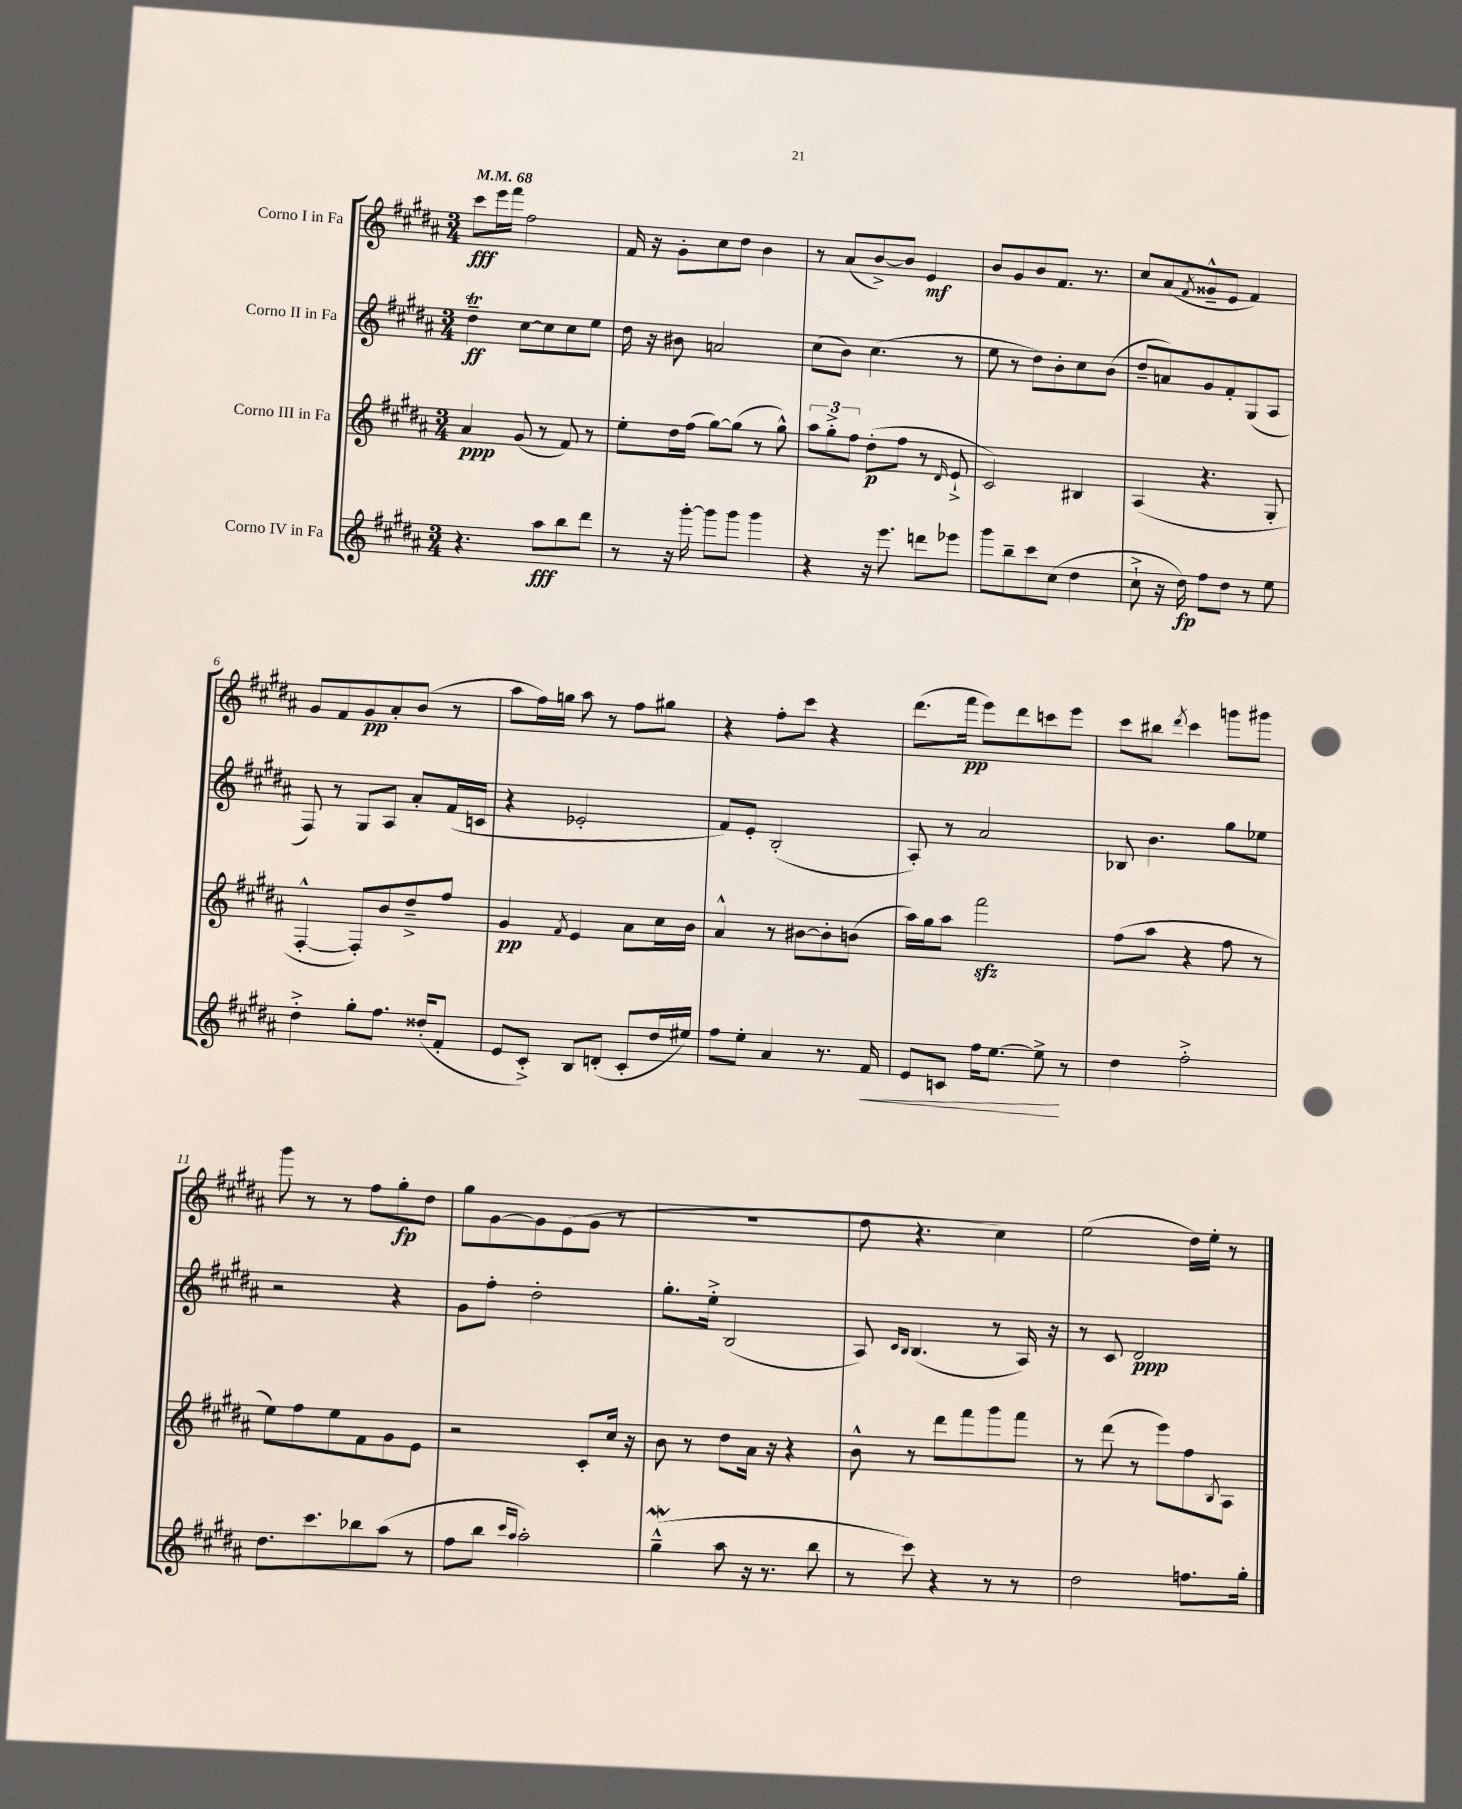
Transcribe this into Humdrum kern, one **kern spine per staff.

**kern	**dynam	**kern	**dynam	**kern	**dynam	**kern	**dynam
*part4	*part4	*part3	*part3	*part2	*part2	*part1	*part1
*staff4	*staff4	*staff3	*staff3	*staff2	*staff2	*staff1	*staff1
*I"Corno IV in Fa	*	*I"Corno III in Fa	*	*I"Corno II in Fa	*	*I"Corno I in Fa	*
*clefG2	*	*clefG2	*	*clefG2	*	*clefG2	*
*k[f#c#g#d#a#]	*	*k[f#c#g#d#a#]	*	*k[f#c#g#d#a#]	*	*k[f#c#g#d#a#]	*
*M3/4	*	*M3/4	*	*M3/4	*	*M3/4	*
*MM68	*	*MM68	*	*MM68	*	*MM68	*
=1	=1	=1	=1	=1	=1	=1	=1
4.r	.	4a#/	ppp	4dd#t~\	ff	8ccc#\L	fff
.	.	.	.	.	.	16eee\L	.
.	.	.	.	.	.	16fff#\JJ	.
.	.	(8g#/	.	[8cc#\L	.	2ff#\	.
8aa#\L	fff	8r	.	8cc#\]	.	.	.
8bb\	.	8f#/)	.	8cc#\	.	.	.
8ddd#\J	.	8r	.	8ee\J	.	.	.
=2	=2	=2	=2	=2	=2	=2	=2
8r	.	8ee'\L	.	16dd#\	.	16f#/	.
.	.	.	.	16r	.	16r	.
16r	.	16dd#\L	.	8b#X\	.	8g#'\L	.
[16ggg#'\	.	(16ff#\JJ	.	.	.	.	.
8ggg#\L]	.	[8gg#\L)	.	2an/	.	8cc#\	.
8ggg#\J	.	(8gg#\J]	.	.	.	8dd#\J	.
4ggg#\	.	8r	.	.	.	4b\	.
.	.	8gg#^^\)	.	.	.	.	.
=3	=3	=3	=3	=3	=3	=3	=3
4r	.	12aa#\L	.	(8cc#\L	.	8r	.
.	.	12gg#'^\	.	.	.	.	.
.	.	.	.	8b\J)	.	(8a#/L	.
.	.	12ff#\J	.	.	.	.	.
16r	.	(8dd#'\L	p	(4.cc#\	.	[8b^/)	.
8.eee\	.	.	.	.	.	.	.
.	.	8ff#\J	.	.	.	8b/J]	.
8dddn\L	.	8r	.	.	.	4e/	mf
.	.	16qqd#/	.	.	.	.	.
8eee-X\J	.	8e`^/	.	8r	.	.	.
=4	=4	=4	=4	=4	=4	=4	=4
8ggg#\L	.	2c#/)	.	8ee\	.	8b/L	.
8bb~\	.	.	.	8r	.	8g#/	.
8ccc#\	.	.	.	8dd#\L)	.	8b/	.
(8cc#\J	.	.	.	8b'\	.	8.f#/J	.
4dd#\	.	4B#X/	.	8cc#\	.	.	.
.	.	.	.	.	.	8.r	.
.	.	.	.	(8b\J	.	.	.
=5	=5	=5	=5	=5	=5	=5	=5
8cc#`^\	.	(4A#/	.	8dd#~/L	.	8cc#/L	.
16r	.	.	.	8an/)	.	(8a#/	.
16dd#\)	fp	.	.	.	.	.	.
.	.	.	.	.	.	8qf#/	.
8ff#\L	.	4.r	.	8g#/	.	8g##X~^^/	.
8dd#\J	.	.	.	8f#'/	.	8e/J	.
8r	.	.	.	(8G#/	.	4f#/)	.
8ee\	.	8G#'/	.	8A#/J	.	.	.
!!LO:LB:g=z
=6	=6	=6	=6	=6	=6	=6	=6
4dd#'^\	.	[4F#'^^/	.	8F#/)	.	8g#/L	.
.	.	.	.	8r	.	8f#/	.
8gg#'\L	.	8F#'/L])	.	8G#/L	.	8g#/	pp
8.ff#\J	.	8b/	.	8A#/J	.	8a#'/	.
.	.	8dd#~^/	.	8a#'/L	.	(8b/J	.
(16dd##X'/KL	.	.	.	.	.	.	.
8f#'/J	.	8ff#/J	.	(16f#/L	.	8r	.
.	.	.	.	16cn/JJ	.	.	.
=7	=7	=7	=7	=7	=7	=7	=7
8e/L	.	4g#/	pp	4r	.	8aa#\L	.
8c#'^/J)	.	.	.	.	.	16ff#\L)	.
.	.	.	.	.	.	16ggn\JJ	.
.	.	8qf#/	.	.	.	.	.
8B/L	.	4e/	.	2e-X'/	.	8aa#\	.
(8dn'/J	.	.	.	.	.	8r	.
8c#'/L	.	8a#\L	.	.	.	8ff#\L	.
16dd#/L	.	16cc#\L	.	.	.	8gg#X\J	.
16ee#X/JJ)	.	16b\JJ	.	.	.	.	.
=8	=8	=8	=8	=8	=8	=8	=8
8ff#\L	.	4a#^^/	.	8f#/L)	.	4r	.
8ee'\J	.	.	.	8e'/J	.	.	.
4a#/	.	8r	.	(2B'/	.	8ff#'\L	.
.	.	[8b#X\L	.	.	.	8ccc#\J	.
8.r	.	8b#'\]	.	.	.	4r	.
.	.	(8bn\J	.	.	.	.	.
!	!LO:HP:b	!	!	!	!	!	!
16f#/	<	.	.	.	.	.	.
=9	=9	=9	=9	=9	=9	=9	=9
8e/L	.	16aa#\LL)	.	8A#'/)	.	(8.ddd#\L	.
.	.	16gg#\J	.	.	.	.	.
8cn/J	.	8aa#\J	.	8r	.	.	.
.	.	.	.	.	.	16fff#\Jk	pp
16ff#\KL	.	2fff#zz\	.	2a#/	.	8eee\L)	.
[8.ee\J	.	.	.	.	.	.	.
.	.	.	.	.	.	8ddd#\	.
8ee^\]	.	.	.	.	.	8cccn\	.
8r	[	.	.	.	.	8eee\J	.
=10	=10	=10	=10	=10	=10	=10	=10
4dd#\	.	(8ff#\L	.	8B-X/	.	8ccc#\L	.
.	.	8aa#\J	.	4.b\	.	8bb#X\J	.
.	.	.	.	.	.	8qddd#/	.
2ff#'^\	.	4r	.	.	.	4ccc#\	.
.	.	8ff#\	.	8gg#\L	.	8gggn\L	.
.	.	8r	.	8ee-X\J	.	8ggg#X\J	.
!!LO:LB:g=z
=11	=11	=11	=11	=11	=11	=11	=11
8.dd#\L	.	8ee\L)	.	2r	.	8ggg#\	.
.	.	8ff#\	.	.	.	8r	.
8.ccc#\	.	.	.	.	.	.	.
.	.	8ee\	.	.	.	8r	.
8bb-X\	.	8f#\	.	.	.	8ff#\L	.
(8aa#\J	.	8g#\	.	4r	.	8gg#'\	fp
8r	.	8e\J	.	.	.	8dd#\J	.
=12	=12	=12	=12	=12	=12	=12	=12
8ff#\L	.	2r	.	8g#\L	.	8gg#\L	.
8bb\J	.	.	.	8ff#'\J	.	[8g#\	.
16qqccc#/LL	.	.	.	.	.	.	.
16qqaa#/JJ	.	.	.	.	.	.	.
2aa#'\)	.	.	.	2dd#'\	.	8g#\]	.
.	.	.	.	.	.	(8e\	.
.	.	8c#'/L	.	.	.	8g#\J	.
.	.	16cc#/Jk	.	.	.	8r	.
.	.	16r	.	.	.	.	.
=13	=13	=13	=13	=13	=13	=13	=13
(4gg#W~^^\	.	8b\	.	8.gg#'\L	.	2.r	.
.	.	8r	.	.	.	.	.
.	.	.	.	16ee'^\Jk	.	.	.
8aa#\	.	8dd#\L	.	(2B/	.	.	.
16r	.	16a#\Jk	.	.	.	.	.
8.r	.	16r	.	.	.	.	.
.	.	4r	.	.	.	.	.
8bb\	.	.	.	.	.	.	.
=14	=14	=14	=14	=14	=14	=14	=14
8r	.	8b^^\	.	8A#/)	.	8dd#\	.
.	.	.	.	16qqc#/LL	.	.	.
.	.	.	.	16qqB/JJ	.	.	.
8ccc#\)	.	8r	.	(4.B/	.	4.r	.
4r	.	8ddd#\L	.	.	.	.	.
.	.	8fff#\	.	.	.	.	.
8r	.	8ggg#\	.	8r	.	4cc#\)	.
8r	.	8fff#\J	.	16A#/)	.	.	.
.	.	.	.	16r	.	.	.
=15	=15	=15	=15	=15	=15	=15	=15
2dd#\	.	8r	.	8r	.	(2ee\	.
.	.	(8ddd#\	.	8c#/	.	.	.
.	.	8r	.	2d#/	ppp	.	.
.	.	8eee\L)	.	.	.	.	.
8.ffn\L	.	8ff#\	.	.	.	16dd#\LL)	.
.	.	.	.	.	.	16ee'\JJ	.
.	.	8qB/	.	.	.	.	.
.	.	8A#\J	.	.	.	8r	.
16gg#'\Jk	.	.	.	.	.	.	.
==	==	==	==	==	==	==	==
*-	*-	*-	*-	*-	*-	*-	*-
